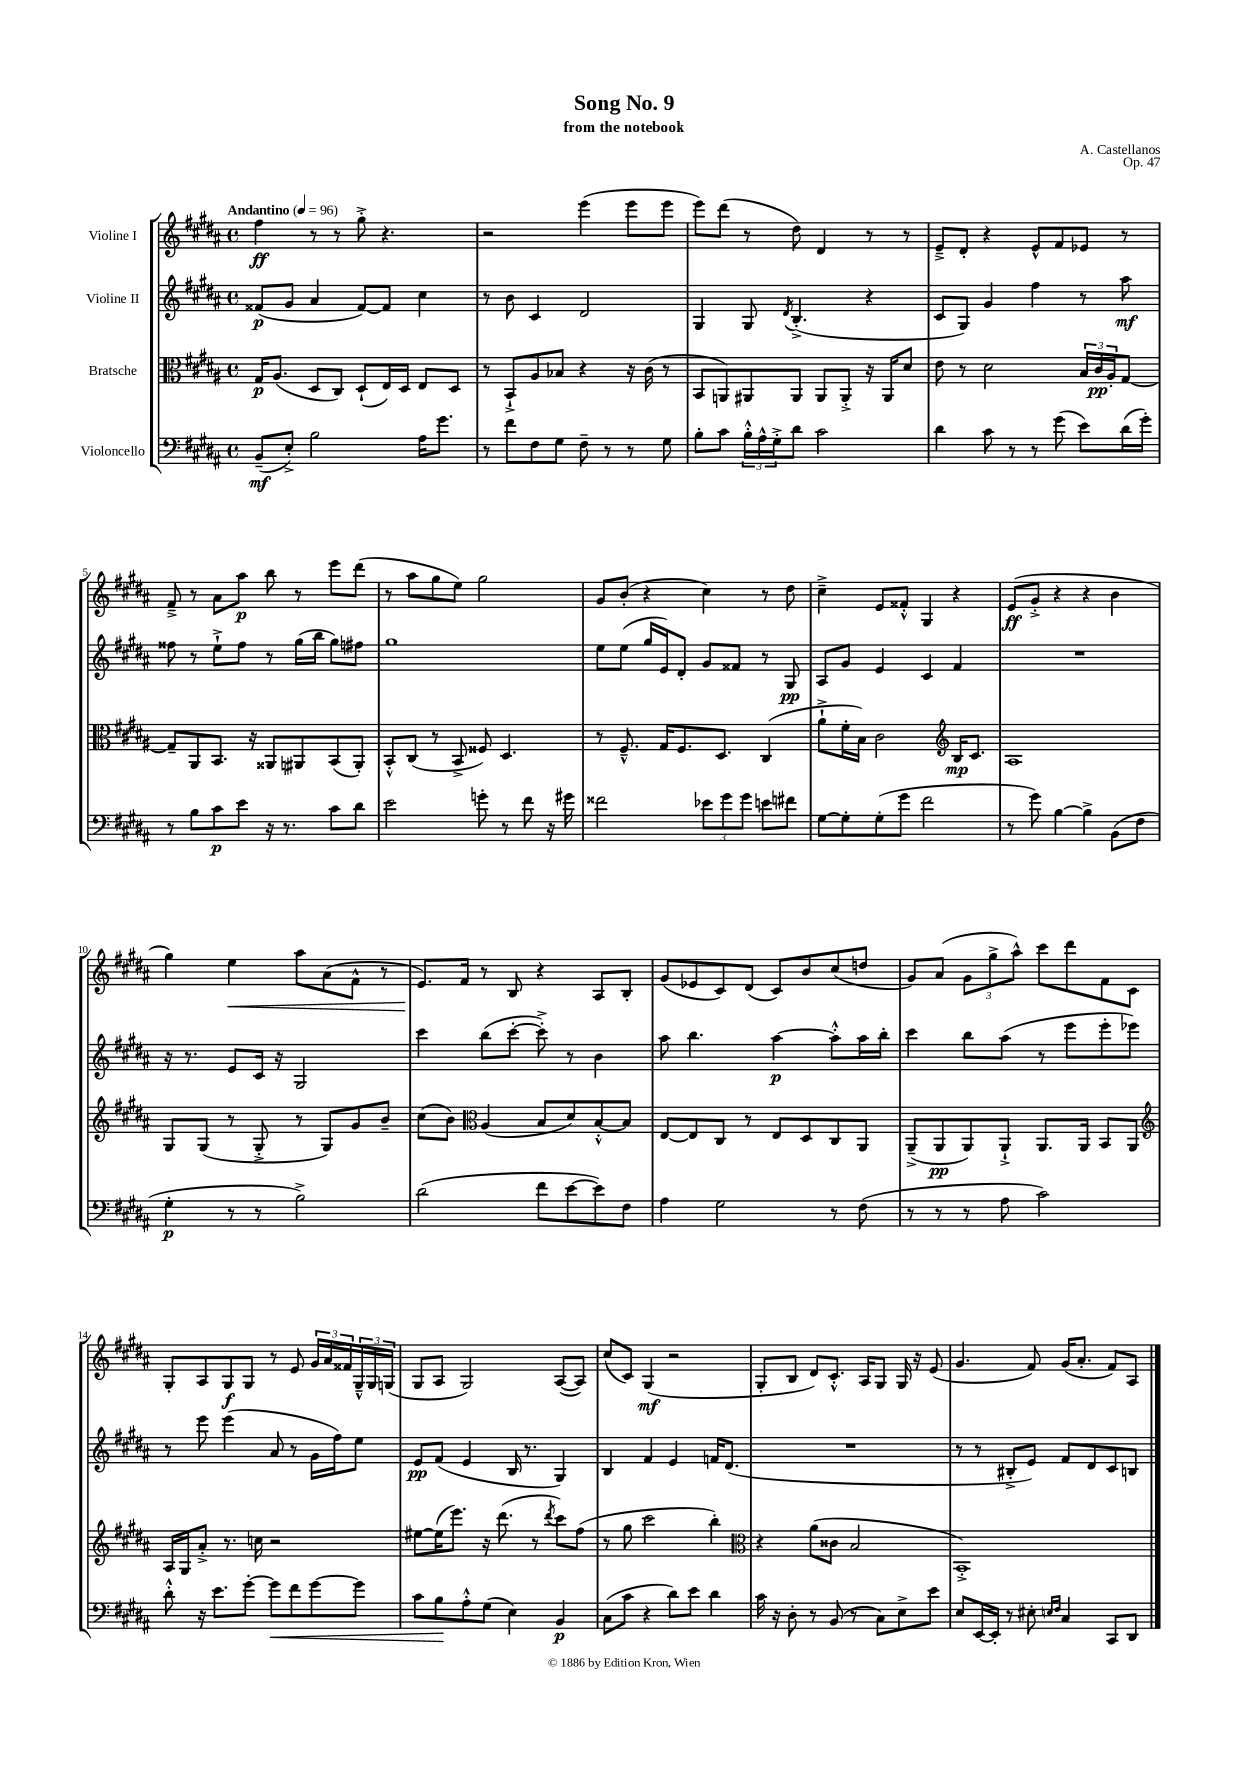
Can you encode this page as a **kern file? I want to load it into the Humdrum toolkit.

**kern	**dynam	**kern	**dynam	**kern	**dynam	**kern	**dynam
*part4	*part4	*part3	*part3	*part2	*part2	*part1	*part1
*staff4	*staff4	*staff3	*staff3	*staff2	*staff2	*staff1	*staff1
*I"Violoncello	*	*I"Bratsche	*	*I"Violine II	*	*I"Violine I	*
*clefF4	*	*clefC3	*	*clefG2	*	*clefG2	*
*k[f#c#g#d#a#]	*	*k[f#c#g#d#a#]	*	*k[f#c#g#d#a#]	*	*k[f#c#g#d#a#]	*
*M4/4	*	*M4/4	*	*M4/4	*	*M4/4	*
*met(c)	*	*met(c)	*	*met(c)	*	*met(c)	*
*MM96	*	*MM96	*	*MM96	*	*MM96	*
=1	=1	=1	=1	=1	=1	=1	=1
!	!	!	!	!	!	!LO:TX:a:B:t=Andantino	!
(8BB~/L	mf	16G#/KL	p	(8f##X/L	p	4ff#\	ff
.	.	(8.A#/J	.	.	.	.	.
8E'^/J)	.	.	.	8g#/J	.	.	.
2B\	.	8D#/L	.	4a#/	.	8r	.
.	.	8C#/J)	.	.	.	8r	.
.	.	(8D#`/L	.	[8f##/L)	.	8gg#'^\	.
.	.	16E/L)	.	8f##/J]	.	4.r	.
.	.	16D#/JJ	.	.	.	.	.
16A#\KL	.	8E/L	.	4cc#\	.	.	.
8.g#\J	.	.	.	.	.	.	.
.	.	8D#/J	.	.	.	.	.
=2	=2	=2	=2	=2	=2	=2	=2
8r	.	8r	.	8r	.	2r	.
8f#\L	.	8BB`^/L	.	8b\	.	.	.
8F#\	.	8A#/	.	4c#/	.	.	.
8G#\J	.	8B-X/J	.	.	.	.	.
8F#~\	.	4r	.	2d#/	.	(4eee\	.
8r	.	.	.	.	.	.	.
8r	.	16r	.	.	.	8eee\L	.
.	.	(16c#\	.	.	.	.	.
8G#\	.	8r	.	.	.	8eee\J	.
=3	=3	=3	=3	=3	=3	=3	=3
8B'\L	.	8BB/L	.	4G#/	.	8eee\L)	.
8c#\J	.	8AAn/)	.	.	.	(8ddd#\J	.
24B'^^\LL	.	8AA#X/	.	8G#/	.	8r	.
24A#^^\	.	.	.	.	.	.	.
24G#'^\J	.	.	.	.	.	.	.
.	.	.	.	8qd#/	.	.	.
8d#\J	.	8AA#/J	.	(4.B'^/	.	8dd#\)	.
2c#\	.	8AA#/L	.	.	.	4d#/	.
.	.	8AA#'^/J	.	.	.	.	.
.	.	16r	.	4r	.	8r	.
.	.	16AA#/KL	.	.	.	.	.
.	.	8d#/J	.	.	.	8r	.
=4	=4	=4	=4	=4	=4	=4	=4
4d#\	.	8e\	.	8c#/L	.	8e~^/L	.
.	.	8r	.	8G#/J)	.	8d#'/J	.
8c#\	.	2d#\	.	4g#/	.	4r	.
8r	.	.	.	.	.	.	.
8r	.	.	.	4ff#\	.	8e^^/L	.
(8g#\	.	.	.	.	.	8f#/	.
8e\L)	.	24B/LL	.	8r	.	8e-X/J	.
.	.	24c#/	pp	.	.	.	.
.	.	24A#'/J	.	.	.	.	.
(16d#\L	.	[8G#/J	.	8aa#\	mf	8r	.
16g#'\JJ)	.	.	.	.	.	.	.
!!LO:LB:g=z
=5	=5	=5	=5	=5	=5	=5	=5
8r	.	8G#~/L]	.	8ff##X\	.	8f#~^/	.
8B\L	.	8AA#/	.	8r	.	8r	.
8c#\	p	8.BB/J	.	8ee`^\L	.	8a#\L	.
8e\J	.	.	.	8ff##\J	.	8aa#\J	p
.	.	16r	.	.	.	.	.
16r	.	8AA##X/L	.	8r	.	8bb\	.
8.r	.	.	.	.	.	.	.
.	.	8AA#X/	.	(16gg#\LL	.	8r	.
.	.	.	.	16bb\JJ	.	.	.
8c#\L	.	(8BB/	.	8gg#\L)	.	8eee\L	.
8d#\J	.	8AA#'/J)	.	8ff#X\J	.	(8ddd#\J	.
=6	=6	=6	=6	=6	=6	=6	=6
2e\	.	8BB'^^/L	.	1gg#	.	8r	.
.	.	(8C#/J	.	.	.	8aa#\L	.
.	.	8r	.	.	.	8gg#\	.
.	.	8BB^/	.	.	.	8ee\J)	.
8gn'\	.	8F##X/)	.	.	.	2gg#\	.
8r	.	4.D#/	.	.	.	.	.
8f#\	.	.	.	.	.	.	.
16r	.	.	.	.	.	.	.
16g#X\	.	.	.	.	.	.	.
=7	=7	=7	=7	=7	=7	=7	=7
2f##X\	.	8r	.	8ee\L	.	8g#/L	.
.	.	8.F#~^^/	.	(8ee\J	.	(8b'/J	.
.	.	.	.	16gg#/LL	.	4r	.
.	.	16G#/KL	.	16e/J)	.	.	.
.	.	8.F#/	.	8d#'/J	.	.	.
12e-X\L	.	.	.	8g#/L	.	4cc#\)	.
.	.	8.D#/J	.	.	.	.	.
12g#\	.	.	.	.	.	.	.
.	.	.	.	8f##X/J	.	.	.
12g#\J	.	.	.	.	.	.	.
8en\L	.	(4C#/	.	8r	.	8r	.
8f#X\J	.	.	.	8G#/	pp	8dd#\	.
=8	=8	=8	=8	=8	=8	=8	=8
[8G#\L	.	8a#`^\L	.	8A#/L	.	4cc#~^\	.
8G#'\]	.	16f#'\L	.	8g#/J	.	.	.
.	.	16B\JJ)	.	.	.	.	.
(8G#'\	.	2c#\	.	4e/	.	8e/L	.
8g#\J	.	.	.	.	.	8f##X'^^/J	.
2f#\	.	.	.	4c#/	.	4G#/	.
*	*	*clefG2	*	*	*	*	*
.	.	16B/KL	mp	4f#/	.	4r	.
.	.	8.c#/J	.	.	.	.	.
=9	=9	=9	=9	=9	=9	=9	=9
8r	.	1A#	.	1r	.	(8e/L	ff
8g#\)	.	.	.	.	.	8g#'^/J	.
[4B\	.	.	.	.	.	4r	.
4B^\]	.	.	.	.	.	4r	.
(8BB\L	.	.	.	.	.	4b\	.
8F#\J	.	.	.	.	.	.	.
!!LO:LB:g=z
=10	=10	=10	=10	=10	=10	=10	=10
4G#'\	p	8G#/L	.	16r	.	4gg#\)	.
.	.	.	.	8.r	.	.	.
.	.	(8G#/J	.	.	.	.	.
!	!	!	!	!	!	!	!LO:HP:b
8r	.	8r	.	8e/L	.	4ee\	<
8r	.	8G#'^/	.	16c#/Jk	.	.	.
.	.	.	.	16r	.	.	.
2B^\)	.	8r	.	2G#/	.	8aa#\L	.
.	.	8G#/L)	.	.	.	(8a#\	.
.	.	8g#/	.	.	.	8f#^^\J	.
.	.	8b~/J	.	.	.	8r	.
=11	=11	=11	=11	=11	=11	=11	=11
(2d#\	.	(8cc#\L	.	4ccc#\	.	8.e/L)	.
.	.	8b\J)	.	.	.	.	.
.	.	.	.	.	.	16f#/Jk	[
*	*	*clefC3	*	*	*	*	*
.	.	(4A#/	.	(8bb\L	.	8r	.
.	.	.	.	[8ccc#'\J	.	8B/	.
8f#\L	.	8B/L	.	8ccc#'^\])	.	4r	.
[8e\	.	8d#/)	.	8r	.	.	.
8e\])	.	[8B'^^/	.	4b\	.	8A#/L	.
8F#\J	.	8B/J]	.	.	.	8B'/J	.
=12	=12	=12	=12	=12	=12	=12	=12
4A#\	.	[8E/L	.	8aa#\	.	(8g#/L	.
.	.	8E/]	.	4.bb\	.	8e-X/	.
2G#\	.	8C#/J	.	.	.	8c#/)	.
.	.	8r	.	.	.	(8d#/J	.
.	.	8E/L	.	[4aa#\	p	8c#/L)	.
.	.	8D#/	.	.	.	8b/	.
8r	.	8C#/	.	8aa#'^^\L]	.	(8cc#/	.
(8F#\	.	8AA#/J	.	16aa#\L	.	8ddn/J	.
.	.	.	.	16bb'\JJ	.	.	.
=13	=13	=13	=13	=13	=13	=13	=13
8r	.	(8AA#~^/L	.	4ccc#\	.	8g#/L)	.
8r	.	8AA#/	pp	.	.	(8a#/J	.
8r	.	8AA#/)	.	8bb\L	.	12g#\L	.
.	.	.	.	.	.	12gg#^\	.
8A#\	.	8AA#`^/J	.	(8aa#\J	.	.	.
.	.	.	.	.	.	12aa#^^\J)	.
2c#\)	.	8.AA#/L	.	8r	.	8ccc#\L	.
.	.	.	.	8eee\L	.	8ddd#\	.
.	.	16AA#/Jk	.	.	.	.	.
.	.	8BB/L	.	8eee'\	.	8f#\	.
.	.	8AA#/J	.	8eee-X\J)	.	8c#\J	.
!!LO:LB:g=z
=14	=14	=14	=14	=14	=14	=14	=14
*	*	*clefG2	*	*	*	*	*
8d#'^^\	.	16A#/LL	.	8r	.	8G#'/L	.
.	.	16G#/J	.	.	.	.	.
16r	.	8a#'^/J	.	8eee\	.	8A#/	.
8.e\L	.	.	.	.	.	.	.
.	.	8.r	.	(4eee\	.	8G#/	f
[8g#'\J	.	.	.	.	.	8G#/J	.
.	.	16ccn\	.	.	.	.	.
!	!LO:HP:b	!	!	!	!	!	!
8g#\L]	<	2r	.	8a#/	.	8r	.
8f#\	.	.	.	8r	.	8e/	.
[8g#\	.	.	.	16g#\LL	.	24g#/LL	.
.	.	.	.	.	.	24a#/	.
.	.	.	.	16ff#\J)	.	.	.
.	.	.	.	.	.	24f##X/	.
8g#\J]	.	.	.	8ee\J	.	24G#~^^/	.
.	.	.	.	.	.	24G#/	.
.	.	.	.	.	.	(24Gn/JJ	.
=15	=15	=15	=15	=15	=15	=15	=15
8c#\L	.	[8ee#X\L	.	8e/L	pp	8G#/L	.
8B\	.	(16ee#\K]	.	(8f#/J	.	8A#/J	.
.	.	8.eee\J)	.	.	.	.	.
8A#'^^\	[	.	.	4e/	.	2G#/)	.
(8G#\J	.	16r	.	.	.	.	.
.	.	(8.ddd#\	.	.	.	.	.
4E\)	.	.	.	16B/	.	.	.
.	.	.	.	8.r	.	.	.
.	.	8r	.	.	.	.	.
.	.	8qddd#/	.	.	.	.	.
4BB/	p	8ccc#\L)	.	4G#/)	.	([8A#/L	.
.	.	(8ff#\J	.	.	.	8A#/J])	.
=16	=16	=16	=16	=16	=16	=16	=16
(8C#\L	.	8r	.	4B/	.	(8cc#/L	.
8c#\J	.	8gg#\	.	.	.	8c#/J)	.
4r	.	2ccc#\	.	4f#/	.	(4G#/	mf
8d#\L)	.	.	.	4e/	.	2r	.
8e\J	.	.	.	.	.	.	.
4d#\	.	4bb'\)	.	16fn/KL	.	.	.
.	.	.	.	(8.d#/J	.	.	.
=17	=17	=17	=17	=17	=17	=17	=17
*	*	*clefC3	*	*	*	*	*
16c#\	.	4r	.	1r	.	8G#'/L	.
16r	.	.	.	.	.	.	.
8D#'\	.	.	.	.	.	8B/J	.
8r	.	(8a#\L	.	.	.	8d#/L)	.
(8BB/	.	8c##X\J	.	.	.	8.c#'^^/J	.
8r	.	2B/	.	.	.	.	.
.	.	.	.	.	.	16A#/KL	.
8C#\L)	.	.	.	.	.	8G#/J	.
8E^\	.	.	.	.	.	16G#/	.
.	.	.	.	.	.	16r	.
8e\J	.	.	.	.	.	(8e/	.
=18	=18	=18	=18	=18	=18	=18	=18
8E/L	.	1BB'^)	.	8r	.	4.g#/	.
[16EE/L	.	.	.	8r	.	.	.
16EE'/JJ]	.	.	.	.	.	.	.
8r	.	.	.	8B#X'^/L	.	.	.
8E#X'\	.	.	.	8e/J)	.	8f#/)	.
16qqEn/LL	.	.	.	.	.	.	.
16qqF#/JJ	.	.	.	.	.	.	.
4C#/	.	.	.	8f#/L	.	(16g#/KL	.
.	.	.	.	.	.	8.a#'/J	.
.	.	.	.	8d#/	.	.	.
8CC#/L	.	.	.	8c#/	.	8f#/L)	.
8DD#/J	.	.	.	8Bn/J	.	8A#/J	.
==	==	==	==	==	==	==	==
*-	*-	*-	*-	*-	*-	*-	*-
